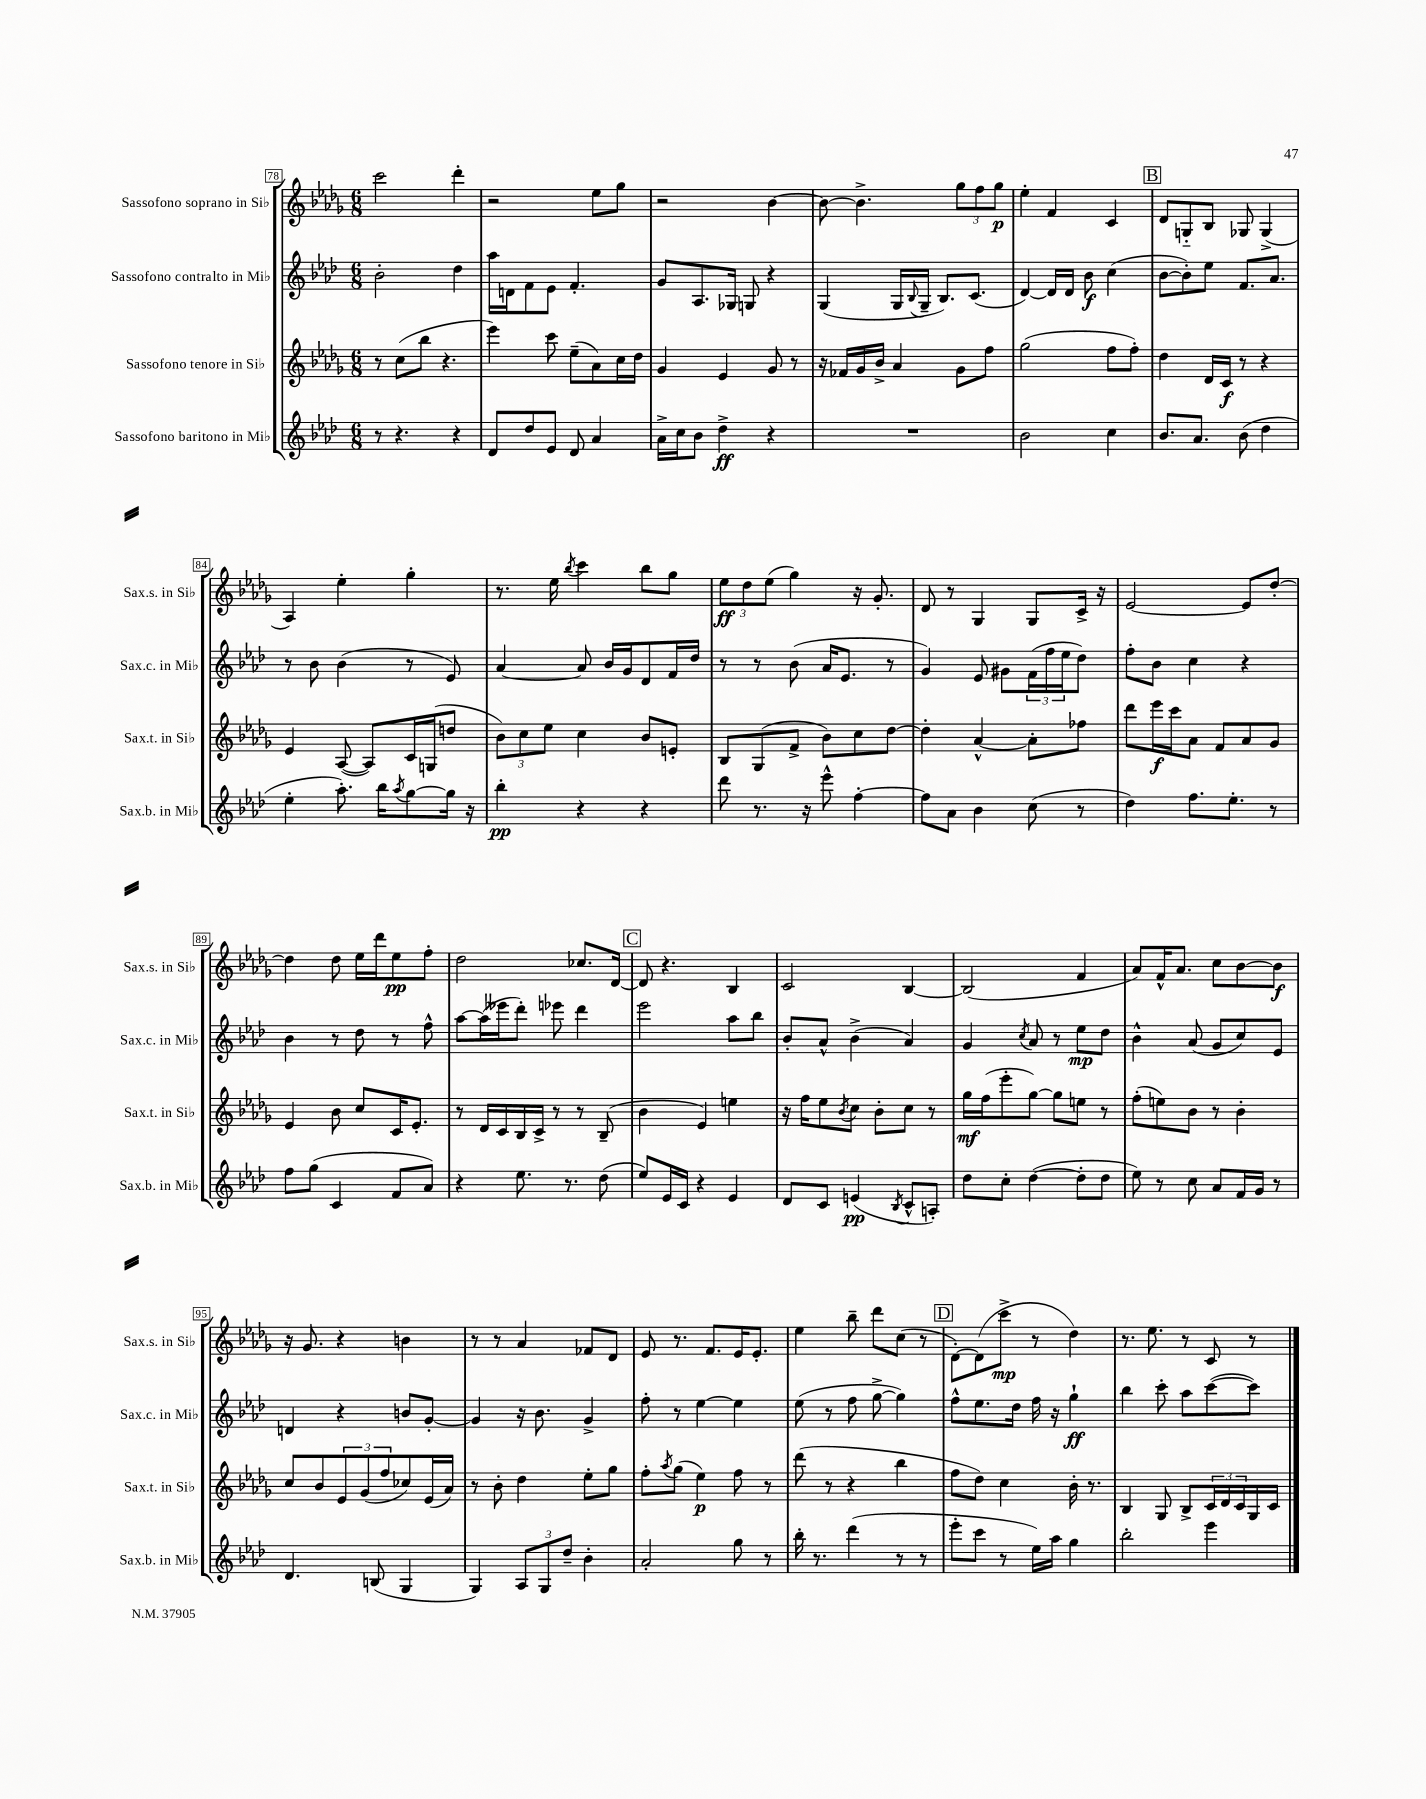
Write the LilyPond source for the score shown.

<<
\new StaffGroup <<
\new Staff = "s0" \with { instrumentName = "Sassofono soprano in Sib" shortInstrumentName = "Sax.s. in Sib" } {
    \clef treble \key des \major \numericTimeSignature \time 6/8
    c'''2 des'''4-. |
    r2 ees''8 ges''8 |
    r2 bes'4~ |
    bes'8~ bes'4.-> \tuplet 3/2 { ges''8 f''8 ges''8\p } |
    ees''4-. f'4 c'4 |
    \mark \markup { \box "B" } des'8 g8-_ bes8 ges8 ges4->( |
    aes4) ees''4-. ges''4-. |
    r8. ees''16 \acciaccatura { bes''8 } c'''4 bes''8 ges''8 |
    \tuplet 3/2 { ees''8\ff des''8 ees''8( } ges''4) r16 ges'8.-. |
    des'8 r8 ges4 ges8 c'16-> r16 |
    ees'2~ ees'8 des''8~-. |
    des''4 des''8 ees''16 des'''16 ees''8\pp f''8-. |
    des''2 ces''8. des'16~ |
    \mark \markup { \box "C" } des'8 r4. bes4 |
    c'2 bes4~ |
    bes2( f'4 |
    aes'8) f'16-^ aes'8. c''8 bes'8~ bes'8\f |
    r16 ges'8. r4 b'4 |
    r8 r8 aes'4 fes'8 des'8 |
    ees'8 r8. f'8. ees'16 ees'8.-. |
    ees''4 bes''8-- des'''8 c''8( r8 |
    \mark \markup { \box "D" } des'8~-.) des'8( c'''8->\mp r8 des''4) |
    r8. ees''8. r8 c'8 r8 \bar "|." |
}
\new Staff = "s1" \with { instrumentName = "Sassofono contralto in Mib" shortInstrumentName = "Sax.c. in Mib" } {
    \clef treble \key aes \major \numericTimeSignature \time 6/8
    bes'2-. des''4 |
    aes''16 d'16 f'8 ees'8 f'4.-. |
    g'8 aes8. ges16 g8 r4 |
    g4( g16 \appoggiatura { bes8 } g16-- bes8.) c'8.( |
    des'4~) des'16 des'16 bes'8\f c''4( |
    \mark \markup { \box "B" } bes'8~ bes'8-.) ees''8 f'8. aes'8. |
    r8 bes'8 bes'4( r8 ees'8) |
    aes'4~ aes'8 bes'16 g'16 des'8 f'16 des''16 |
    r8 r8 bes'8( aes'16 ees'8. r8 |
    g'4) ees'8 gis'8 \tuplet 3/2 { f'16( f''16 ees''16 } des''8) |
    f''8-. bes'8 c''4 r4 |
    bes'4 r8 des''8 r8 f''8-^ |
    aes''8~ aes''16( eeses'''16 des'''8-.) ees'''8 des'''4 |
    \mark \markup { \box "C" } ees'''2 aes''8 bes''8 |
    bes'8-. aes'8-^ bes'4->( aes'4) |
    g'4 \acciaccatura { c''8 } aes'8 r8 ees''8\mp des''8 |
    bes'4-^ aes'8( g'8 c''8) ees'8 |
    d'4 r4 b'8 g'8~-. |
    g'4 r16 bes'8. g'4-> |
    f''8-. r8 ees''4~ ees''4 |
    ees''8( r8 f''8 g''8~-> g''4) |
    \mark \markup { \box "D" } f''8-^ ees''8. des''16 f''16 r16 g''4-!\ff |
    bes''4 c'''8-. aes''8 c'''8~( c'''8) \bar "|." |
}
\new Staff = "s2" \with { instrumentName = "Sassofono tenore in Sib" shortInstrumentName = "Sax.t. in Sib" } {
    \clef treble \key des \major \numericTimeSignature \time 6/8
    r8 c''8( bes''8 r4. |
    ees'''4) c'''8 ees''8--( aes'8) c''16 des''16 |
    ges'4 ees'4 ges'8 r8 |
    r16 fes'16 ges'16 bes'16-> aes'4 ges'8 f''8 |
    ges''2( f''8 f''8-.) |
    \mark \markup { \box "B" } des''4 des'16 c'16\f r8 r4 |
    ees'4 aes8~( aes8) c'16 g16( d''8 |
    \tuplet 3/2 { bes'8) c''8 ees''8 } c''4 bes'8 e'8-. |
    bes8 ges8( f'8-> bes'8) c''8 des''8~ |
    des''4-. aes'4~-^ aes'8-. fes''8 |
    des'''8 ees'''16\f c'''16 aes'8 f'8 aes'8 ges'8 |
    ees'4 bes'8 c''8 c'16 ees'8.-. |
    r8 des'16 c'16 bes16 c'16-> r8 r8 bes8--( |
    \mark \markup { \box "C" } bes'4 ees'4) e''4 |
    r16 f''16 ees''8 \acciaccatura { bes'8 } c''8 bes'8-. c''8 r8 |
    ges''16\mf f''16( ees'''8-. ges''8~) ges''8 e''8 r8 |
    f''8-.( e''8) bes'8 r8 bes'4-. |
    c''8 bes'8 \tuplet 3/2 { ees'8 ges'8( f''8 } ces''8) ees'16( aes'16) |
    r8 bes'8-. des''4 ees''8-. ges''8 |
    f''8-. \acciaccatura { aes''8 } ges''8( ees''4\p) f''8 r8 |
    des'''8( r8 r4 bes''4 |
    \mark \markup { \box "D" } f''8 des''8) c''4 bes'16-. r8. |
    bes4 ges8 bes8-> \tuplet 3/2 { c'16 des'16 c'16 } ges16 c'16 \bar "|." |
}
\new Staff = "s3" \with { instrumentName = "Sassofono baritono in Mib" shortInstrumentName = "Sax.b. in Mib" } {
    \clef treble \key aes \major \numericTimeSignature \time 6/8
    r8 r4. r4 |
    des'8 des''8 ees'8 des'8 aes'4 |
    aes'16-> c''16 bes'8 des''4->\ff r4 |
    R2. |
    bes'2 c''4 |
    \mark \markup { \box "B" } bes'8. aes'8. bes'8( des''4 |
    ees''4-. aes''8.-.) bes''16 \acciaccatura { aes''8 } g''8~ g''16 r16 |
    bes''4-.\pp r4 r4 |
    des'''8 r8. r16 ees'''8-^ f''4~-. |
    f''8 aes'8 bes'4 c''8( r8 |
    des''4) f''8. ees''8.-. r8 |
    f''8 g''8( c'4 f'8 aes'8) |
    r4 ees''8. r8. des''8( |
    \mark \markup { \box "C" } ees''8) ees'16 c'16 r4 ees'4 |
    des'8 c'8 e'4\pp( \acciaccatura { bes8 } c'8-^ a8-.) |
    des''8 c''8-. des''4~( des''8-. des''8 |
    ees''8) r8 c''8 aes'8 f'16 g'16 r8 |
    des'4. b8( g4 |
    g4) \tuplet 3/2 { aes8 g8 des''8-- } bes'4-. |
    aes'2-. g''8 r8 |
    bes''16-. r8. des'''4( r8 r8 |
    \mark \markup { \box "D" } ees'''8-. c'''8 r8 ees''16) aes''16 g''4 |
    bes''2-. ees'''4 \bar "|." |
}
>>
>>
\layout { \context { \Score currentBarNumber = #78 \override BarNumber.stencil = #(make-stencil-boxer 0.1 0.3 ly:text-interface::print) } }
